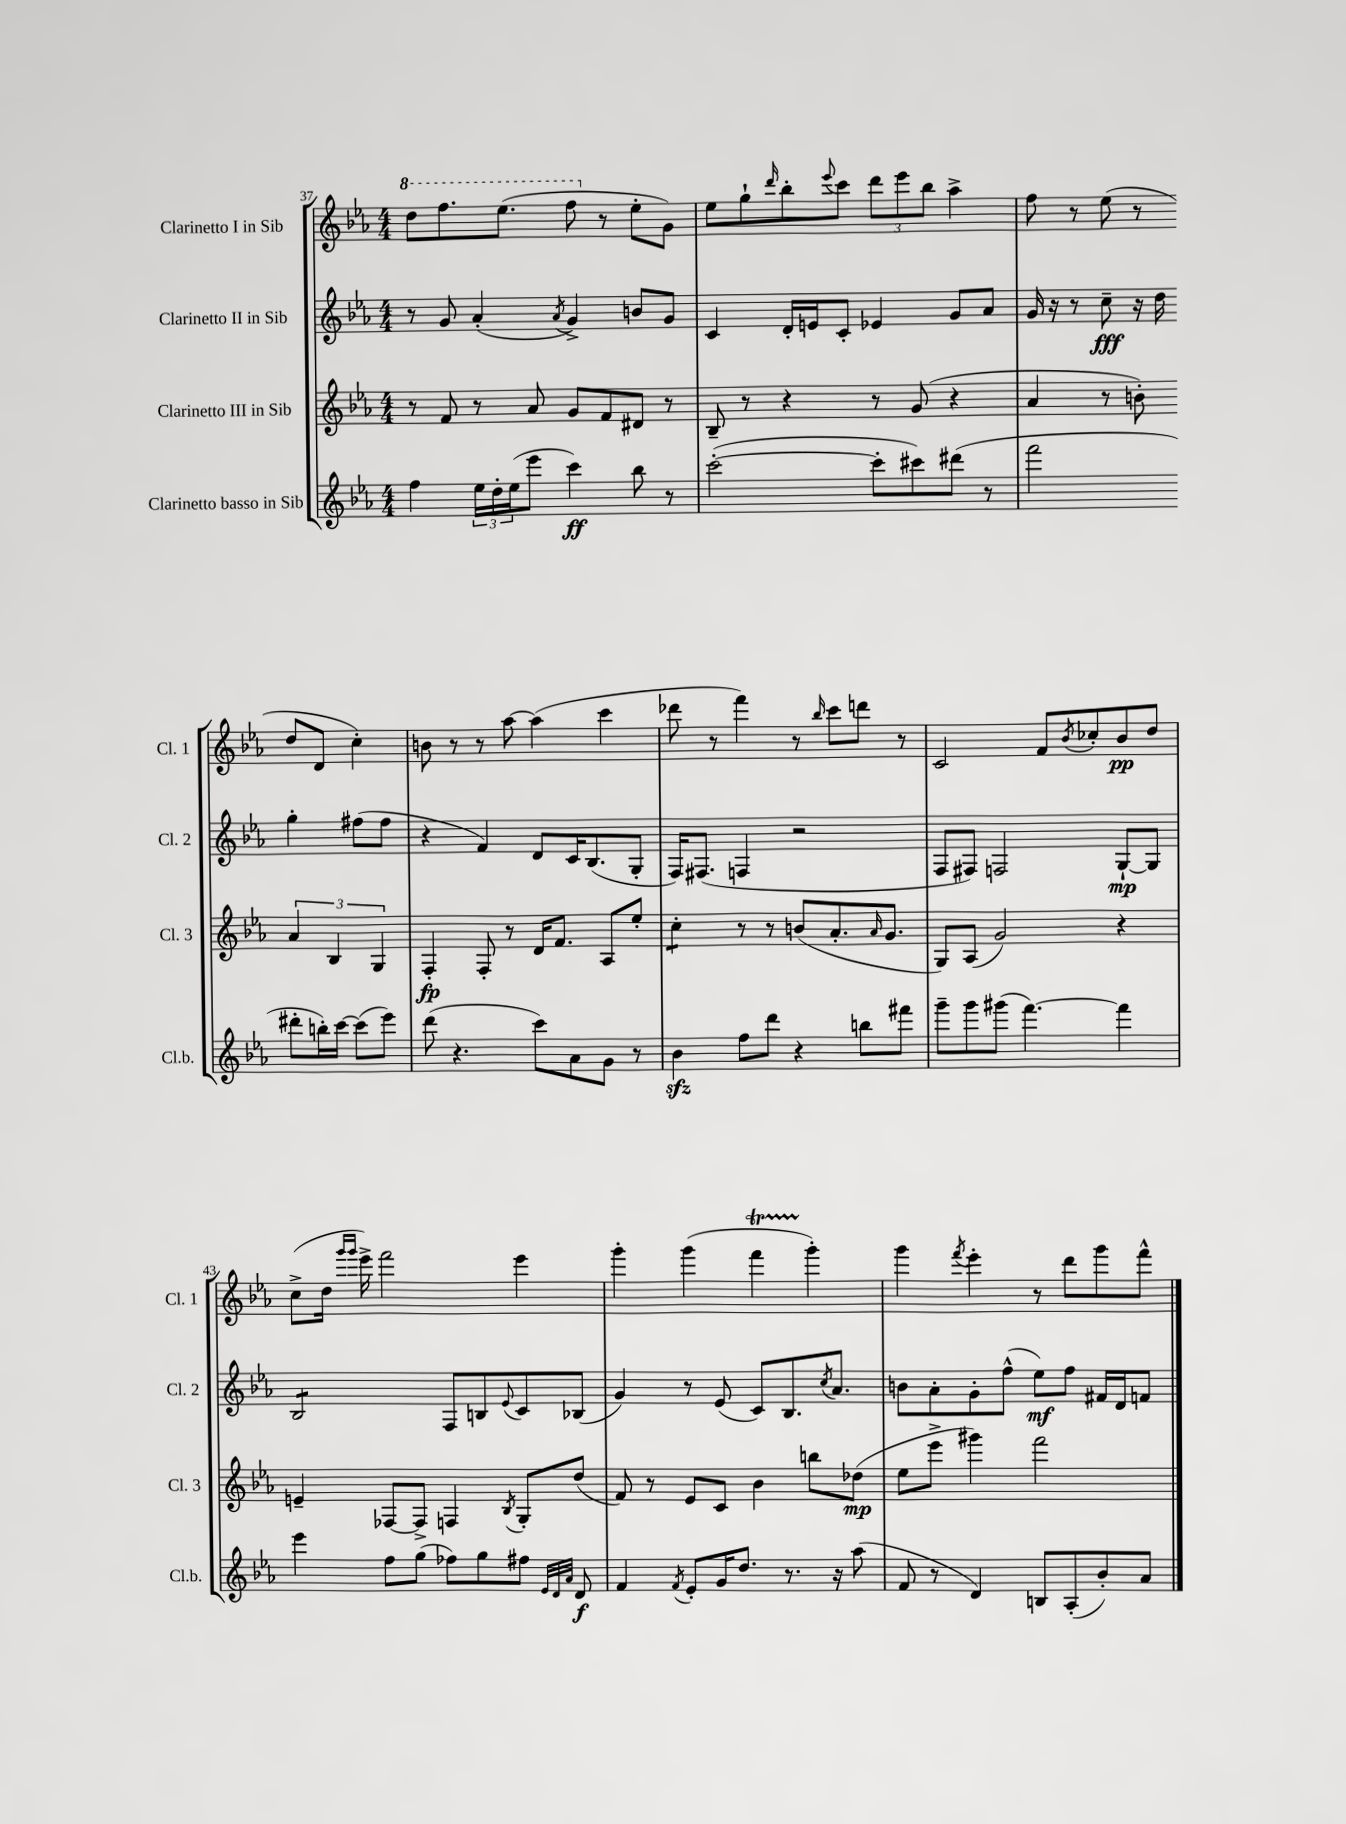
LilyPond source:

<<
\new StaffGroup <<
\new Staff = "s0" \with { instrumentName = "Clarinetto I in Sib" shortInstrumentName = "Cl. 1" } {
    \clef treble \key ees \major \numericTimeSignature \time 4/4
    \ottava #1 d'''8 f'''8. ees'''8.( f'''8 \ottava #0 r8 ees''8-. g'8) |
    ees''8 g''8-! \grace { d'''16 } bes''8-. \appoggiatura { ees'''8 } c'''8 \tuplet 3/2 { d'''8 ees'''8 bes''8 } aes''4-> |
    f''8 r8 ees''8( r8 d''8 d'8 c''4-.) |
    b'8 r8 r8 aes''8~ aes''4( c'''4 |
    des'''8 r8 f'''4) r8 \grace { bes''16 } c'''8 d'''8 r8 |
    c'2 f'8 \acciaccatura { bes'8 } ces''8-. bes'8\pp d''8 |
    c''8->( d''16 \grace { g'''16 g'''16 } ees'''16->) f'''2 ees'''4 |
    g'''4-. g'''4( f'''4\startTrillSpan g'''4-.\stopTrillSpan) |
    g'''4 \acciaccatura { f'''8 } ees'''4-. r8 d'''8 g'''8 f'''8-^ \bar "|." |
}
\new Staff = "s1" \with { instrumentName = "Clarinetto II in Sib" shortInstrumentName = "Cl. 2" } {
    \clef treble \key ees \major \numericTimeSignature \time 4/4
    r8 g'8 aes'4-.( \acciaccatura { aes'8 } g'4->) b'8 g'8 |
    c'4 d'16-. e'16 c'8-. ees'4 g'8 aes'8 |
    g'16 r16 r8 c''8--\fff r16 d''16 g''4-. fis''8( fis''8 |
    r4 f'4) d'8 c'16 bes8.( g8-. |
    f16) fis8.( f4 r2 |
    f8 fis8) f2 g8~-!\mp g8 |
    bes2:8 f8 b8 \appoggiatura { ees'8 } c'8 bes8( |
    g'4) r8 ees'8( c'8) bes8. \acciaccatura { c''8 } aes'8. |
    b'8 aes'8-. g'8-. f''8-^( ees''8\mf) f''8 fis'16 d'16 f'8 \bar "|." |
}
\new Staff = "s2" \with { instrumentName = "Clarinetto III in Sib" shortInstrumentName = "Cl. 3" } {
    \clef treble \key ees \major \numericTimeSignature \time 4/4
    r8 f'8 r8 aes'8 g'8 f'8 dis'8 r8 |
    bes8-- r8 r4 r8 g'8( r4 |
    aes'4 r8 b'8-.) \tuplet 3/2 { aes'4 bes4 g4 } |
    f4-.\fp f8-. r8 d'16 f'8. aes8 ees''8-. |
    c''4:8-. r8 r8 b'8( aes'8.-. \grace { aes'16 } g'8. |
    g8) aes8( g'2) r4 |
    e'4-- fes8~ fes8-> f4 \acciaccatura { bes8 } g8-. d''8( |
    f'8) r8 ees'8 c'8 bes'4 b''8 des''8\mp( |
    ees''8 ees'''8-> gis'''4) f'''2 \bar "|." |
}
\new Staff = "s3" \with { instrumentName = "Clarinetto basso in Sib" shortInstrumentName = "Cl.b." } {
    \clef treble \key ees \major \numericTimeSignature \time 4/4
    f''4 \tuplet 3/2 { ees''16 d''16-. ees''16( } ees'''8 c'''4\ff) bes''8 r8 |
    c'''2~-.( c'''8-. cis'''8) dis'''8( r8 |
    f'''2 dis'''8-. b''16-.) c'''16~ c'''8( ees'''8) |
    d'''8( r4. c'''8) aes'8 g'8 r8 |
    bes'4\sfz f''8 d'''8 r4 b''8 fis'''8 |
    g'''8-- g'''8 gis'''8( f'''4.~) f'''4 |
    ees'''4 f''8 g''8( fes''8) g''8 fis''8 \grace { ees'32 d'32 aes'32 } d'8\f |
    f'4 \acciaccatura { f'8 } ees'8-. g'16 d''8. r8. r16 aes''8( |
    f'8 r8 d'4) b8 aes8-.( bes'8-.) aes'8 \bar "|." |
}
>>
>>
\layout { \context { \Score currentBarNumber = #37 } }
